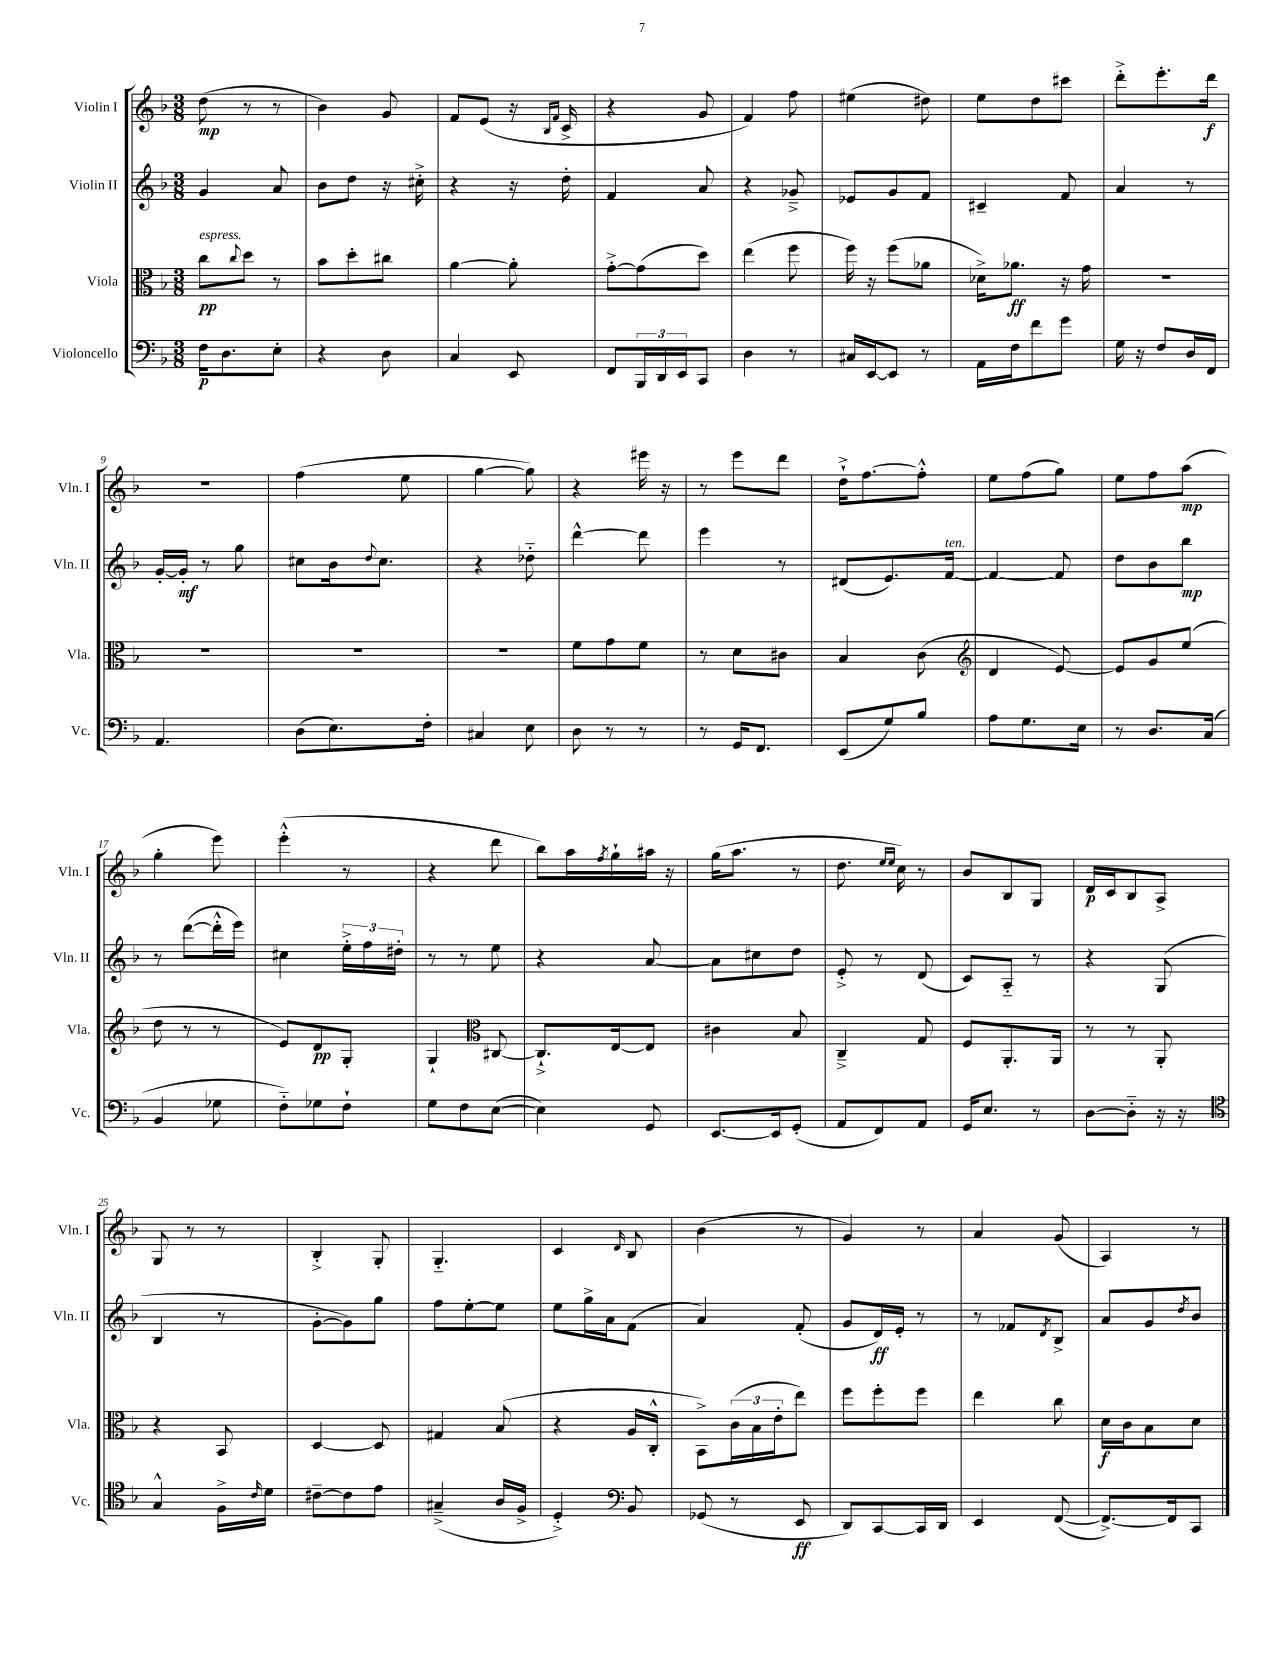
<<
\new StaffGroup <<
\new Staff = "s0" \with { instrumentName = "Violin I" shortInstrumentName = "Vln. I" } {
    \clef treble \key f \major \numericTimeSignature \time 3/8
    d''8\mp( r8 r8 |
    bes'4) g'8 |
    f'8 e'8( r16 \grace { bes16 f'16 } c'16-> |
    r4 g'8 |
    f'4) f''8 |
    eis''4( dis''8) |
    e''8 d''8 cis'''8 |
    d'''8-.-> e'''8.-. d'''16\f |
    r4. |
    f''4( e''8 |
    g''4~ g''8) |
    r4 eis'''16 r16 |
    r8 e'''8 d'''8 |
    d''16-!-> f''8.~ f''8-.-^ |
    e''8 f''8( g''8) |
    e''8 f''8 a''8\mp( |
    g''4-. e'''8) |
    e'''4-.-^( r8 |
    r4 d'''8 |
    bes''8) a''16 \acciaccatura { f''8 } g''16-! ais''16 r16 |
    g''16( a''8. r8 |
    d''8. \grace { e''16 e''16 } c''16) r8 |
    bes'8 bes8 g8 |
    d'16\p c'16 bes8 a8-> |
    g8 r8 r8 |
    bes4-.-> g8-. |
    g4.-_ |
    c'4 \grace { d'16 } bes8 |
    bes'4( r8 |
    g'4) r8 |
    a'4 g'8( |
    a4) r8 \bar "|." |
}
\new Staff = "s1" \with { instrumentName = "Violin II" shortInstrumentName = "Vln. II" } {
    \clef treble \key f \major \numericTimeSignature \time 3/8
    g'4 a'8 |
    bes'8 d''8 r16 cis''16-.-> |
    r4 r16 d''16-. |
    f'4 a'8 |
    r4 ges'8---> |
    ees'8 g'8 f'8 |
    cis'4-- f'8 |
    a'4 r8 |
    g'16~-. g'16-.\mf r8 g''8 |
    cis''8 bes'16 \appoggiatura { d''8 } cis''8. |
    r4 des''8-_ |
    d'''4~-^ d'''8 |
    e'''4 r8 |
    dis'8( e'8.) f'16~^\markup { \italic "ten." } |
    f'4~ f'8 |
    d''8 bes'8 bes''8\mp |
    r8 d'''8~( d'''16-.-^ e'''16) |
    cis''4 \tuplet 3/2 { e''16-.-> f''16 dis''16-. } |
    r8 r8 e''8 |
    r4 a'8~ |
    a'8 cis''8 d''8 |
    e'8-.-> r8 d'8( |
    c'8) a8-_ r8 |
    r4 g8( |
    bes4 r8 |
    g'8~-. g'8) g''8 |
    f''8 e''8~-. e''8 |
    e''8 g''16-> a'16 f'8( |
    a'4) f'8-.( |
    g'8 d'16\ff) e'16-. r8 |
    r8 fes'8 \acciaccatura { d'8 } bes8-> |
    a'8 g'8 \acciaccatura { d''8 } bes'8 \bar "|." |
}
\new Staff = "s2" \with { instrumentName = "Viola" shortInstrumentName = "Vla." } {
    \clef alto \key f \major \numericTimeSignature \time 3/8
    c''8\pp^\markup { \italic "espress." } \appoggiatura { c''8 } d''8 r8 |
    bes'8 d''8-. cis''8 |
    a'4~ a'8-. |
    g'8~-.-> g'8( d''8) |
    e''4( f''8 |
    f''16) r16 f''8( aes'8 |
    des'16->) aes'8.\ff r16 g'16 |
    R4. |
    R4. |
    R4. |
    R4. |
    f'8 g'8 f'8 |
    r8 d'8 cis'8 |
    bes4 c'8( |
    \clef treble d'4 e'8~) |
    e'8 g'8 e''8( |
    d''8 r8 r8 |
    e'8) d'8\pp g8-. |
    g4-! \clef alto cis8~ |
    cis8.-!-> e16~ e8 |
    cis'4 bes8 |
    c4---> g8 |
    f8 a,8.-. a,16 |
    r8 r8 a,8-. |
    r4 bes,8 |
    d4~ d8 |
    gis4 bes8( |
    r4 a16 c16-.-^ |
    bes,8->) \tuplet 3/2 { c'16( bes16 e'16-. } e''8) |
    f''8 f''8-. f''8 |
    e''4 c''8 |
    d'16\f c'16 bes8 d'8 \bar "|." |
}
\new Staff = "s3" \with { instrumentName = "Violoncello" shortInstrumentName = "Vc." } {
    \clef bass \key f \major \numericTimeSignature \time 3/8
    f16\p d8. e8-. |
    r4 d8 |
    c4 e,8 |
    f,8 \tuplet 3/2 { bes,,16 d,16 e,16 } c,8 |
    d4 r8 |
    cis16 e,16~ e,8 r8 |
    a,16 f16 f'8 g'8 |
    g16 r16 f8 d16 f,16 |
    a,4. |
    d8( e8.) f16-. |
    cis4 e8 |
    d8 r8 r8 |
    r8 g,16 f,8. |
    e,8( g8) bes8 |
    a8 g8. e16 |
    r8 d8. c16( |
    bes,4 ges8 |
    f8-_) ges8 f8-! |
    g8 f8 e8~( |
    e4) g,8 |
    e,8.~ e,16 g,8-.( |
    a,8 f,8) a,8 |
    g,16 e8. r8 |
    d8~ d8-_ r16 r16 |
    \clef tenor g4-^ f16-> \grace { c'16 } d'16 |
    cis'8~-- cis'8 e'8 |
    gis4--->( a16 f16-> |
    d4-.->) \clef bass bes,8 |
    ges,8( r8 e,8\ff |
    d,8) c,8~ c,16 d,16 |
    e,4 f,8~( |
    f,8.~->) f,16 c,8 \bar "|." |
}
>>
>>
